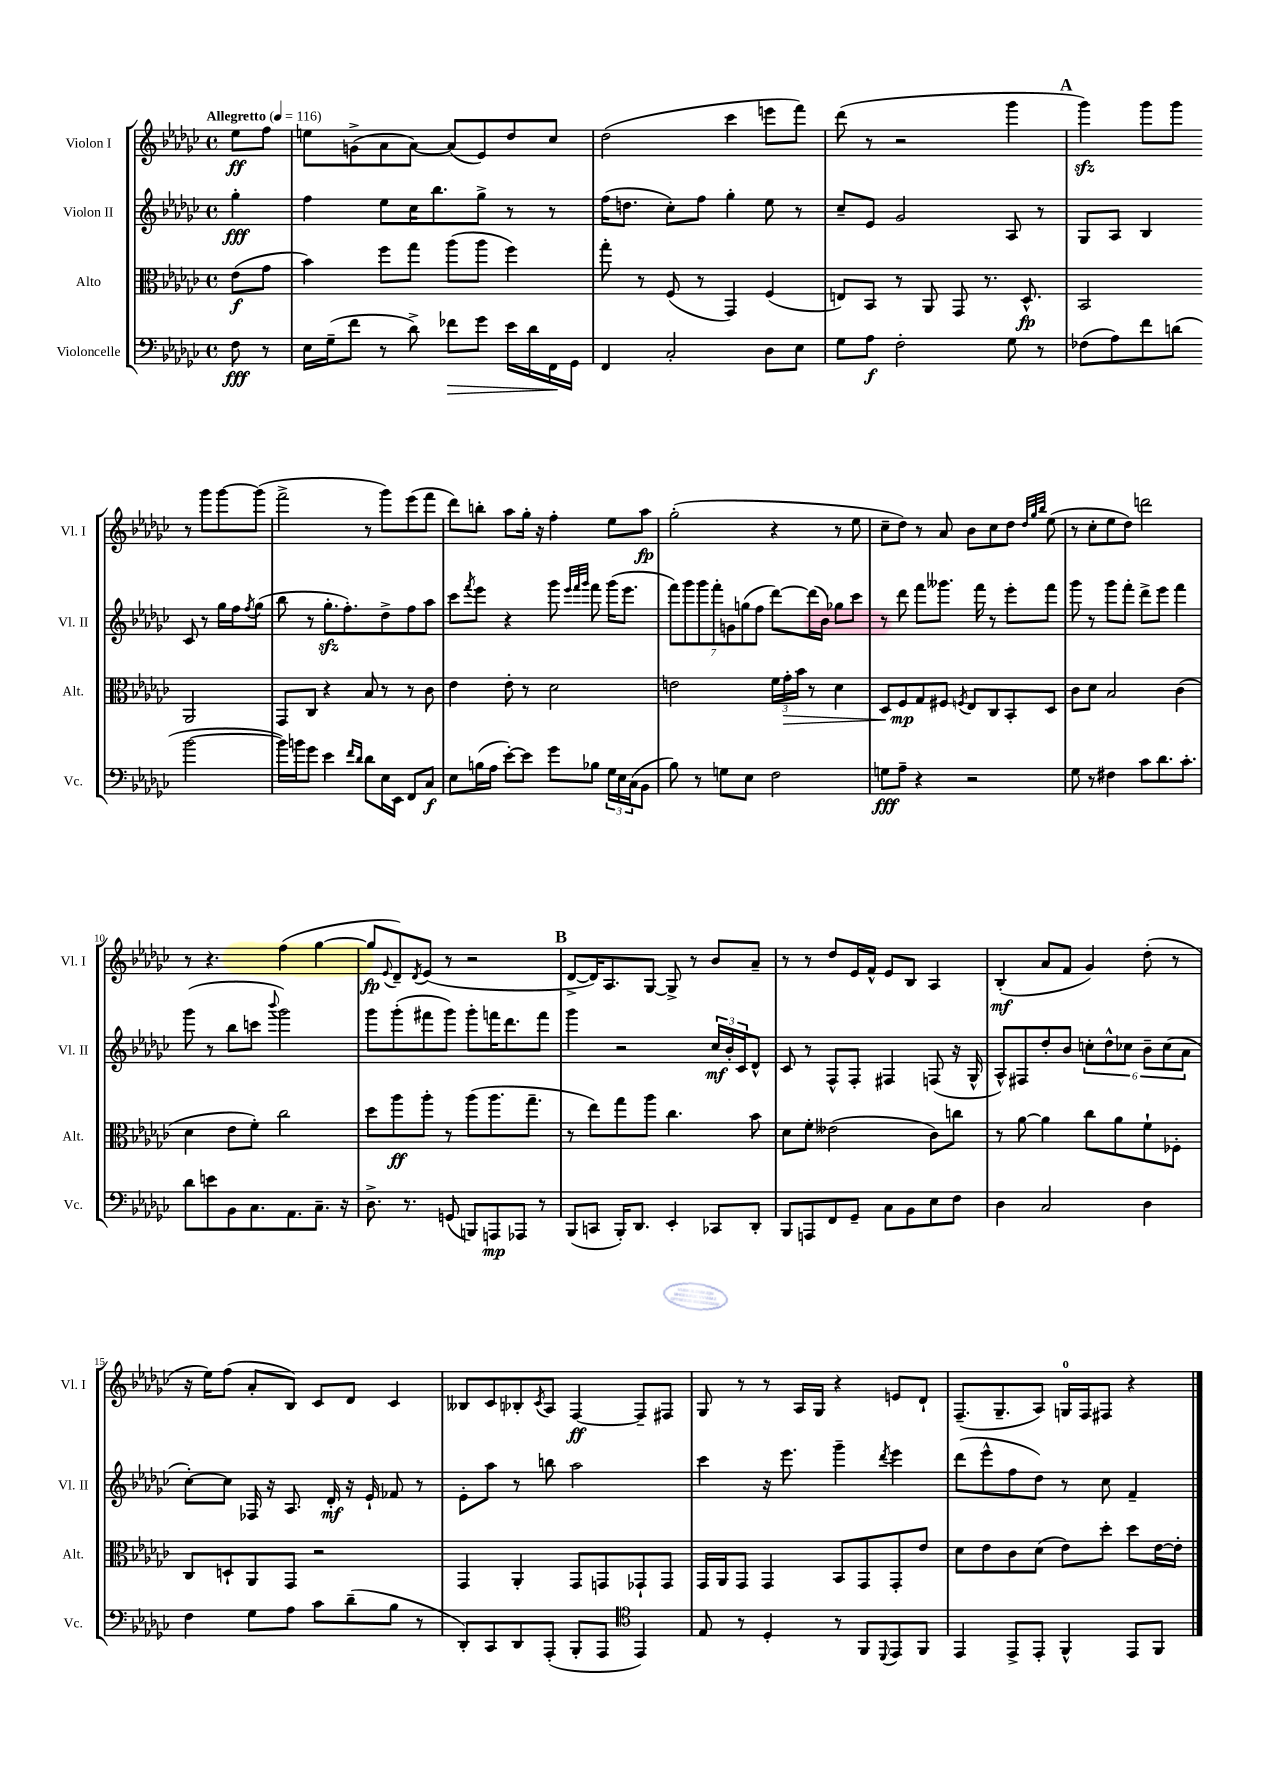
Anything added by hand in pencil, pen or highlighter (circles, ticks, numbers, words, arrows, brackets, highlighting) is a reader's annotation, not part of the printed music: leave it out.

**kern	**kern	**kern	**kern
*staff4	*staff3	*staff2	*staff1
*clefF4	*clefC3	*clefG2	*clefG2
*k[b-e-a-d-g-c-]	*k[b-e-a-d-g-c-]	*k[b-e-a-d-g-c-]	*k[b-e-a-d-g-c-]
*M4/4	*M4/4	*M4/4	*M4/4
*met(c)	*met(c)	*met(c)	*met(c)
*MM116	*MM116	*MM116	*MM116
8F\	(8e-\L	4gg-'\	8ee-\L
8r	8g-\J	.	8ff\J
=	=	=	=
16E-\LL	4b-\)	4ff\	8ee\L
(16G-~\J	.	.	.
8f\J	.	.	(8g^\
8r	8ff\L	8ee-\L	8a-\
8d-^\)	8gg-\J	16cc-\K	[8a-\J)
.	.	8.bb-\	.
8f-\L	(8aa-\L	.	(8a-/]L
8g-\J	8aa-\J	8gg-^\J	8e-/)
16e-\LL	4ff\)	8r	8dd-/
16d-\	.	.	.
16FF\	.	8r	8cc-/J
16GG-\JJ	.	.	.
=	=	=	=
4FF/	8gg-'\	(16ff\LK	(2dd-\
.	.	8.dd\J	.
.	8r	.	.
2C-'/	(8F/	8cc-'\L)	.
.	8r	8ff\J	.
.	4GG-/)	4gg-'\	4ccc-\
8D-\L	(4F/	8ee-\	8eee\L
8E-\J	.	8r	8fff\J)
=	=	=	=
8G-\L	8E/L)	8cc-~/L	(8ddd-\
8A-\J	8BB-/J	8e-/J	8r
2F'\	8r	2g-/	2r
.	8AA-/	.	.
.	8GG-/	.	.
.	8.r	.	.
8G-\	.	8A-/	4ggg-\
.	8.D-^^/	.	.
8r	.	8r	.
=	=	=	=
(8F-\L	2BB-/	8G-/L	4ggg-\)
8A-\)	.	8A-/J	.
8f\	.	4B-/	8ggg-\L
(8d\J	.	.	8ggg-\J
[2b-\	2AA-/	8c-/	8r
.	.	8r	8ggg-\L
.	.	16gg-\LL	[8ggg-\
.	.	16ff\J	.
.	.	8qff/	.
.	.	(8gg-\J	(8ggg-\]J
=	=	=	=
16b-\]LL)	8GG-/L	8bb-\	2fff^\
16b\J	.	.	.
8g-\J	8C-/J	8r	.
4e-\	4r	8.gg-'\L	.
.	.	8.ff'\)	.
16qqf/LL	.	.	.
16qqd-/JJ	.	.	.
8d-\L	8B-/	.	8r
16E-\L	8r	8dd-^\	8ggg-\L)
16EE-\JJ	.	.	.
8FF/L	8r	8ff\	(8eee-\
8C-/J	8c-\	8aa-\J	8fff\J
=	=	=	=
8E-\L	4e-\	8ccc-\L	8ddd-\L)
.	.	8qfff/	.
(16B\L	.	8eee-\J	8bb'\J
16A-\JJ	.	.	.
[8e-'\L)	8e-'\	4r	8aa-\L
8e-\]J	8r	.	16gg-'\Jk
.	.	.	16r
8g-\L	2d-\	8ggg-\	4ff'\
.	.	32qqeee-/LLL	.
.	.	32qqfff/	.
.	.	32qqggg-/JJJ	.
8B-\J	.	8fff\	.
24G-\LL	.	(16ggg-\LK	8ee-\L
24E-\	.	.	.
.	.	8.eee-\J	.
(24C-\J	.	.	.
8BB-\J	.	.	8aa-\J
=	=	=	=
8B-\)	2e\	14fff\L)	(2gg-'\
.	.	14ggg-\	.
8r	.	.	.
.	.	14ggg-\	.
.	.	14fff'\	.
8G\L	.	.	.
.	.	14g\	.
.	.	(14gg\	.
8E-\J	.	.	.
.	.	14ff\J	.
2F\	24f\LL	[8ddd-\L)	4r
.	24g-'\	.	.
.	24b-\JJ	.	.
.	8r	(16ddd-\]L	.
.	.	16b-\JJ)	.
.	4d-\	8gg-\L	8r
.	.	8ccc-\J	8ee-\
=	=	=	=
8G\L	8D-/L	8r	8cc-~\L
8A-~\J	8F/	8ddd-\	8dd-\J)
4r	8G-/	8fff\L	8r
.	8F#/J	8.ggg--\J	8a-/
.	8qF/	.	.
2r	8E-/L	.	8b-\L
.	.	16fff\	.
.	8C-/	8r	8cc-\
.	8BB-'/	8eee-'\L	8dd-\J
.	.	.	32qqdd-/LLL
.	.	.	32qqgg-/
.	.	.	32qqbb-/JJJ
.	8D-/J	8fff\J	(8ee-\
=	=	=	=
8G-\	8c-\L	8ggg-\	8r
8r	8d-\J	8r	8cc-'\L
4F#\	2B-/	8ggg-\L	8ee-\
.	.	8fff'\J	8dd-\J)
8c-\L	.	8ddd-^\L	2ddd\
8.d-\	.	8eee-\J	.
.	(4c-\	4fff\	.
8.c-'\J	.	.	.
=	=	=	=
8d-\L	4d-\	(8ggg-\	8r
8e\	.	8r	4.r
8BB-\	8e-\L	8bb-\L	.
8.C-\	8f'\J)	8ccc\J	.
.	.	8qqbbb-/	.
.	2cc-\	2ggg-\)	(4ff\
8.AA-\	.	.	.
8.C-~\J	.	.	[4gg-\
16r	.	.	.
=	=	=	=
8.D-^\	8dd-\L	8ggg-\L	8gg-/]L
.	.	.	8qqe-/
.	8aa-\	(8ggg-'\	8d-~/)
8.r	.	.	.
.	.	.	8qd-/
.	8aa-'\J	8fff#\	(8e-/J
(8GG/	8r	8ggg-\J)	8r
8BBB/L)	(8aa-\L	8ggg-'\L	2r
8AAA/	8.aa-\	16fff\K	.
.	.	8.ddd-\	.
8AAA-/J	.	.	.
.	8.gg-~\J	.	.
8r	.	8fff\J	.
=	=	=	=
(8BBB-/L	8r	4ggg-\	[8d-^/L
8CC/J	8ee-\L)	.	16d-/]K)
.	.	.	8.A-/
16BBB-'/LK)	8gg-\	2r	.
8.DD-/J	.	.	.
.	8aa-\J	.	[8G-/J
4EE-'/	4.cc-\	.	8G-^/]
.	.	.	8r
8CC-/L	.	24cc-/LL	8b-/L
.	.	24b-'/	.
.	.	24c-/J	.
8DD-'/J	8b-\	8d-^^/J	8a-~/J
=	=	=	=
8BBB-/L	8d-\L	8c-/	8r
8AAA/	8f'\J	8r	8r
8FF/	(2e--\	8F^^/L	8dd-/L
8GG-~/J	.	8F'/J	16e-/L
.	.	.	16f^^/JJ
8C-\L	.	4F#/	8e-/L
8BB-\	.	.	8B-/J
8E-\	8c-\L)	(8F/	4A-/
8F\J	8cc\J	16r	.
.	.	16G-^^/	.
=	=	=	=
4D-\	8r	8A-^^/L)	(4B-'/
.	[8a-\	8F#/	.
2C-/	4a-\]	8dd-'/	8a-/L
.	.	8b-/J	8f/J
.	8cc-\L	12cc'\L	4g-/)
.	.	12dd-^^\	.
.	8a-\	.	.
.	.	12cc-\J	.
4D-\	8f`\	12b-~\L	(8dd-'\
.	.	(12cc-\	.
.	8F-'\J	.	8r
.	.	12a-\J	.
=	=	=	=
4F\	8C-/L	[8cc-'\L)	16r
.	.	.	16ee-\LK)
.	8D`/	8cc-\]J	(8ff\J
8G-\L	8AA-/	16F-/	8a-'/L
.	.	16r	.
8A-\J	8GG-/J	8.A-/	8B-/J)
8c-\L	2r	.	8c-/L
.	.	16d-'/	.
(8d-~\	.	16r	8d-/J
.	.	16e-`/	.
8B-\J	.	8f-/	4c-/
8r	.	8r	.
=	=	=	=
8DD-'/L)	4GG-/	8e-'\L	8B--/L
8CC-/	.	8aa-\J	8c-/
8DD-/	4AA-'/	8r	8B-'/
.	.	.	8qc-/
(8AAA-'/J	.	8bb\	8A-/J
8BBB-'/L	8GG-/L	2aa-\	[4F/
8AAA-/J	8GG/	.	.
*clefC4	*	*	*
4EE-/)	8GG-`/	.	8F~/]L
.	8GG-/J	.	8F#/J
=	=	=	=
8E-/	16GG-/LL	4ccc-\	8G-/
.	16AA-/J	.	.
8r	8GG-/J	.	8r
4D-'/	4GG-/	16r	8r
.	.	8.eee-\	.
.	.	.	16A-/LL
.	.	.	16G-/JJ
8r	8BB-/L	4ggg-~\	4r
8FF/L	8GG-/	.	.
8qqDD-/	.	8qddd-/	.
8EE-/	8GG-'/	4eee-\	8e/L
8FF/J	8e-/J	.	8d-`/J
=	=	=	=
4EE-/	8d-\L	(8ddd-\L	(8.F~/L
.	8e-\	8eee-^^\	.
.	.	.	8.G-~/
8EE-^/L	8c-\	8ff\	.
8EE-'/J	(8d-\J	8dd-\J)	8A-/J)
4FF^^/	8e-\L)	8r	16G/LL
.	.	.	16F/J
.	8dd-'\J	8cc-\	8F#/J
8EE-/L	8dd-\L	4f~/	4r
8FF/J	[16e-\L	.	.
.	16e-'\]JJ	.	.
==	==	==	==
*-	*-	*-	*-
